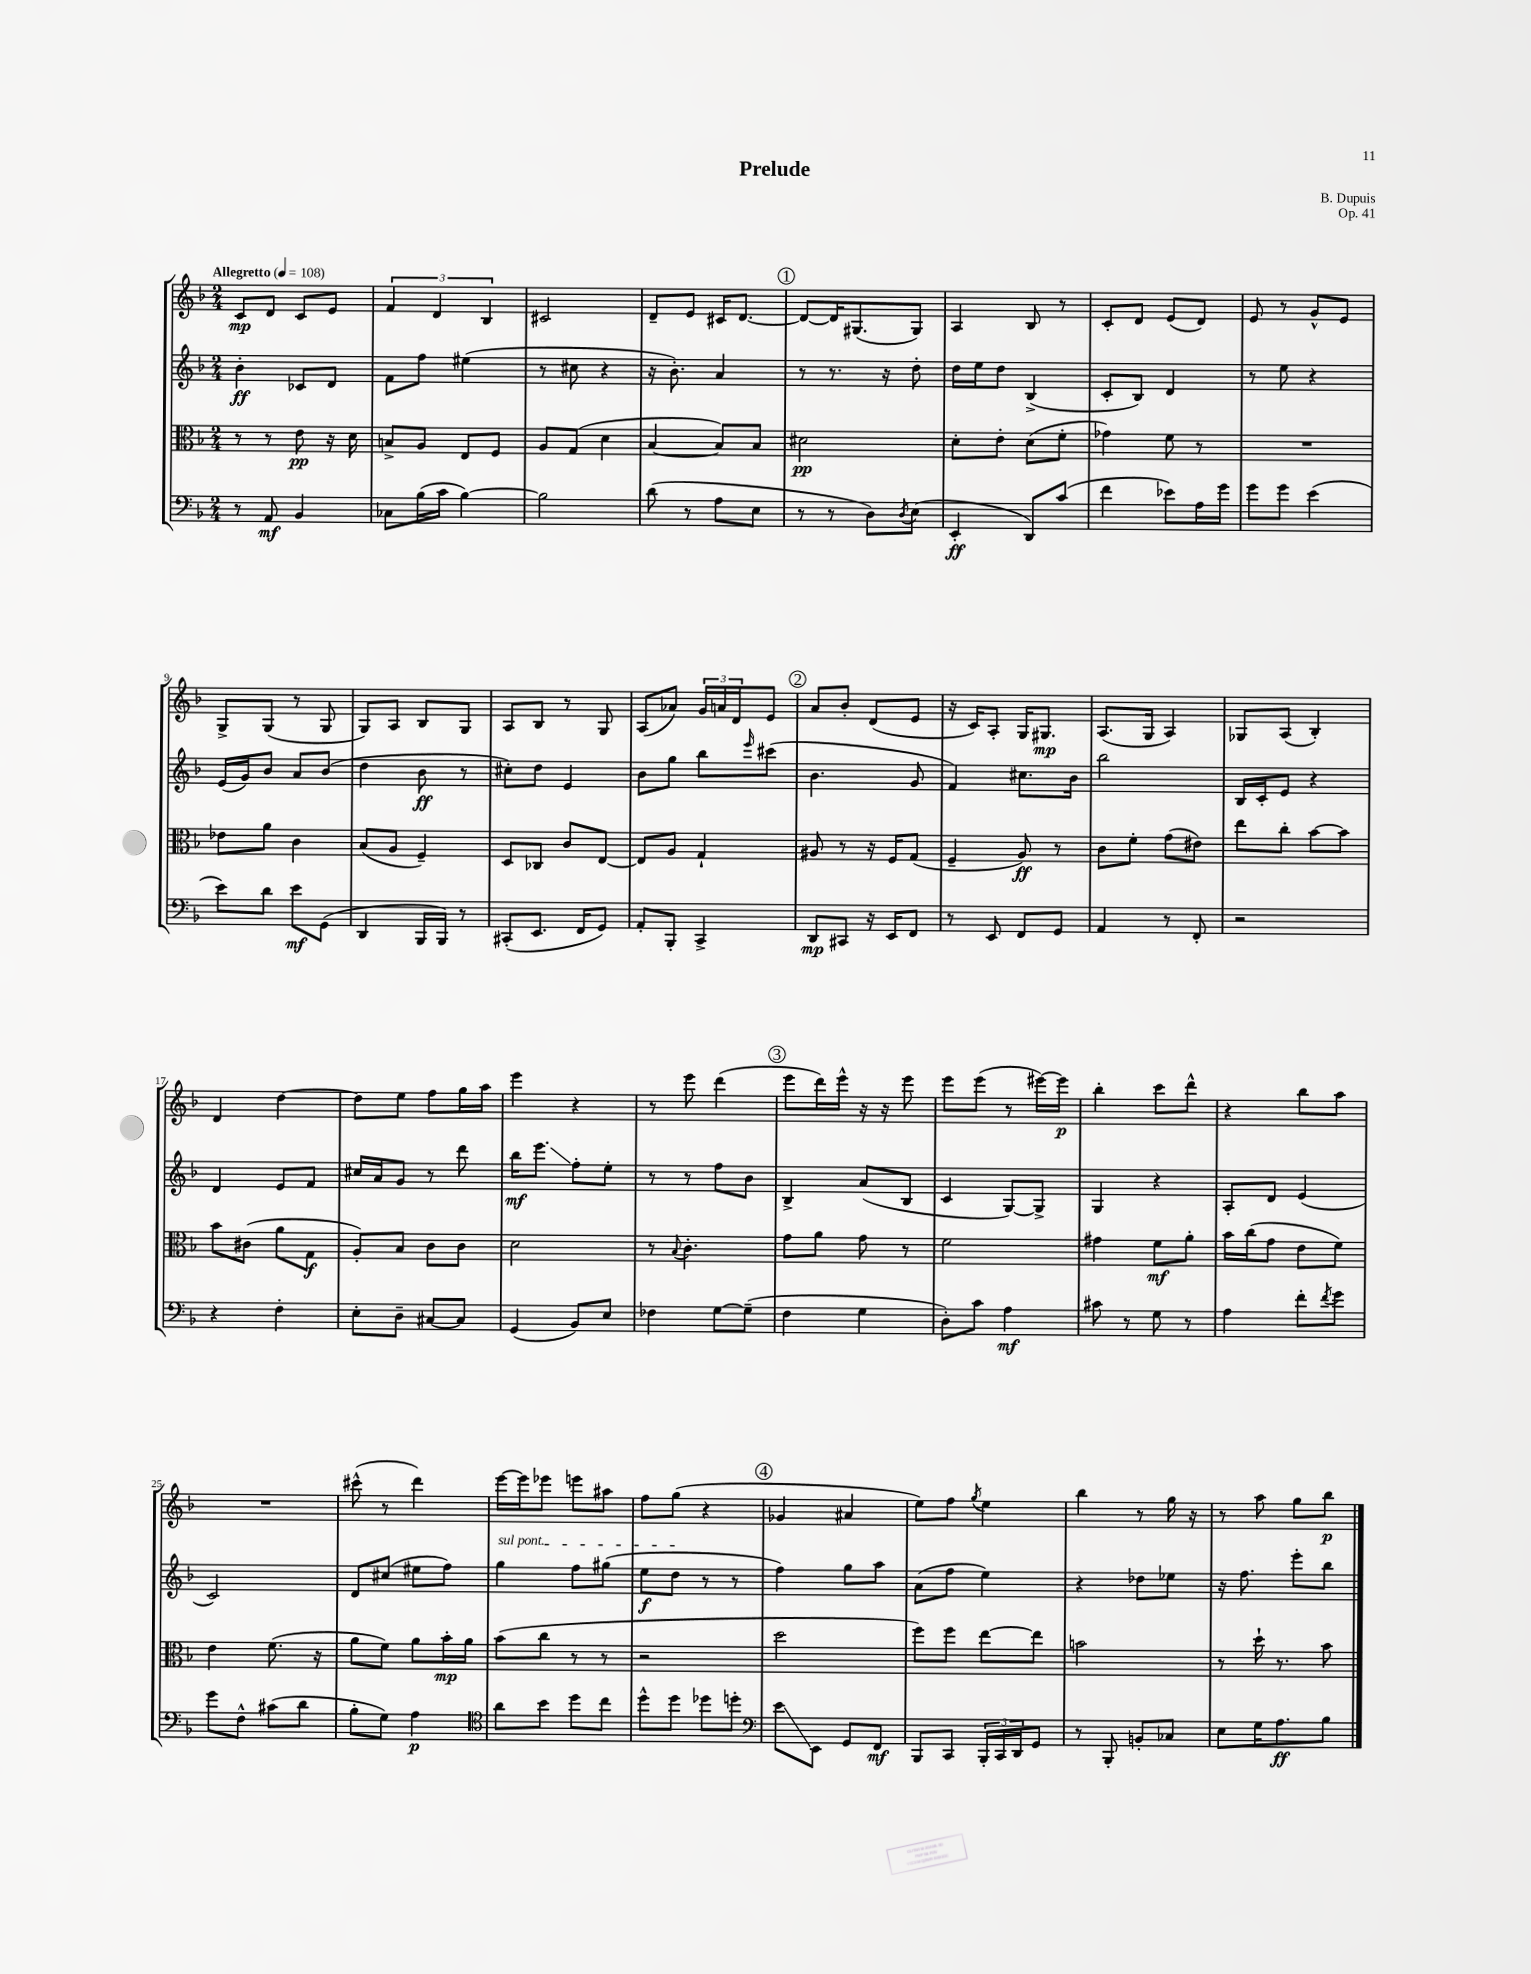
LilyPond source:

\header { title = "Prelude" composer = "B. Dupuis" opus = "Op. 41" }
<<
\new StaffGroup <<
\new Staff = "s0" {
    \clef treble \key f \major \numericTimeSignature \time 2/4 \tempo "Allegretto" 4 = 108
    c'8\mp d'8 c'8 e'8 |
    \tuplet 3/2 { f'4 d'4 bes4 } |
    cis'2 |
    d'8-- e'8 cis'16 d'8.~ |
    \mark \markup { \circle "1" } d'8~ d'16 gis8.( gis8) |
    a4 bes8 r8 |
    c'8-. d'8 e'8( d'8) |
    e'8 r8 g'8-^ e'8 |
    g8-> g8( r8 g8 |
    g8) a8 bes8 g8 |
    a8 bes8 r8 g8 |
    a8( aes'8) \tuplet 3/2 { g'16 a'16 d'16 } e'8 |
    \mark \markup { \circle "2" } a'8 bes'8-. d'8( e'8 |
    r16 c'16) a8-. g16 gis8.\mp |
    a8.( g16 a4) |
    ges8 a8( bes4-.) |
    d'4 d''4~ |
    d''8 e''8 f''8 g''16 a''16 |
    e'''4 r4 |
    r8 e'''8 d'''4( |
    \mark \markup { \circle "3" } e'''8 d'''16) e'''16-^ r16 r16 e'''8 |
    e'''8 e'''8( r8 eis'''16~) eis'''16\p |
    bes''4-. c'''8 d'''8-^ |
    r4 bes''8 a''8 |
    R2 |
    cis'''8-^( r8 d'''4) |
    e'''16~ e'''16 ees'''8 e'''8 ais''8 |
    f''8 g''8( r4 |
    \mark \markup { \circle "4" } ges'4 ais'4 |
    e''8) f''8 \acciaccatura { g''8 } e''4 |
    bes''4 r8 g''16 r16 |
    r8 a''8 g''8 bes''8\p \bar "|." |
}
\new Staff = "s1" {
    \clef treble \key f \major \numericTimeSignature \time 2/4
    bes'4-.\ff ces'8 d'8 |
    f'8 f''8 eis''4( |
    r8 cis''8 r4 |
    r16 bes'8.-.) a'4 |
    \mark \markup { \circle "1" } r8 r8. r16 d''8-. |
    d''16 e''16 d''8 bes4->( |
    c'8-. bes8) d'4 |
    r8 e''8 r4 |
    e'16( g'16) bes'8 a'8 bes'8( |
    d''4 bes'8\ff r8 |
    cis''8-.) d''8 e'4 |
    bes'8 g''8 bes''8 \grace { e'''16 } cis'''8( |
    \mark \markup { \circle "2" } bes'4. g'8 |
    f'4) cis''8. bes'16 |
    bes''2 |
    bes16 c'16-. e'8 r4 |
    d'4 e'8 f'8 |
    cis''16 a'16 g'8 r8 d'''8 |
    bes''16\mf e'''8.\glissando f''8-. e''8-. |
    r8 r8 f''8 bes'8 |
    \mark \markup { \circle "3" } bes4-> a'8( bes8 |
    c'4 g8~) g8-> |
    g4 r4 |
    a8-. d'8 e'4( |
    c'2) |
    d'8 cis''8( eis''8 f''8) |
    \once \override TextSpanner.bound-details.left.text = \markup { \italic "sul pont." } g''4\startTextSpan f''8 gis''8( |
    e''8\f d''8\stopTextSpan r8 r8 |
    \mark \markup { \circle "4" } f''4) g''8 a''8 |
    a'8( f''8 e''4) |
    r4 des''8 ees''8 |
    r16 f''8. e'''8-. bes''8 \bar "|." |
}
\new Staff = "s2" {
    \clef alto \key f \major \numericTimeSignature \time 2/4
    r8 r8 e'8\pp r16 d'16 |
    b8-> a8 e8 f8 |
    a8 g8( d'4 |
    bes4~ bes8) bes8 |
    \mark \markup { \circle "1" } dis'2\pp |
    d'8-. e'8-. d'8( f'8-. |
    ges'4) f'8 r8 |
    R2 |
    ees'8 a'8 c'4 |
    bes8( a8 f4--) |
    d8 ces8 c'8 e8~ |
    e8 a8 g4-! |
    \mark \markup { \circle "2" } ais8 r8 r16 f16 g8( |
    f4-- a8\ff) r8 |
    c'8 f'8-. g'8( eis'8) |
    e''8 c''8-. bes'8~ bes'8 |
    bes'8 cis'8( a'8 g8\f |
    a8-.) bes8 c'8 c'8 |
    d'2 |
    r8 \appoggiatura { bes8 } c'4.-. |
    \mark \markup { \circle "3" } g'8 a'8 g'8 r8 |
    f'2 |
    gis'4 f'8\mf a'8-. |
    bes'16 c''16( g'8 e'8 f'8) |
    e'4 f'8.( r16 |
    a'8 f'8) a'8 bes'16-.\mp a'16 |
    bes'8( c''8 r8 r8 |
    r2 |
    \mark \markup { \circle "4" } d''2 |
    f''8) f''8 e''8~ e''8 |
    b'2 |
    r8 d''16-! r8. bes'8 \bar "|." |
}
\new Staff = "s3" {
    \clef bass \key f \major \numericTimeSignature \time 2/4
    r8 a,8\mf bes,4 |
    ces8 bes16( c'16 bes4~) |
    bes2 |
    d'8( r8 a8 e8 |
    \mark \markup { \circle "1" } r8 r8 d8) \acciaccatura { d8 } e8( |
    e,4-.\ff d,8) c'8( |
    f'4 ees'8) a16 g'16 |
    g'8 g'8 e'4( |
    e'8) d'8 e'8\mf g,8( |
    d,4 bes,,16 bes,,16) r8 |
    cis,8-.( e,8. f,16 g,8) |
    a,8-. bes,,8-. c,4-> |
    \mark \markup { \circle "2" } d,8\mp cis,8 r16 e,16 f,8 |
    r8 e,8 f,8 g,8 |
    a,4 r8 f,8-. |
    r2 |
    r4 f4-. |
    e8-. d8-- cis8~ cis8 |
    g,4( bes,8) e8 |
    fes4 g8~ g8--( |
    \mark \markup { \circle "3" } f4 g4 |
    d8-.) c'8 a4\mf |
    cis'8 r8 g8 r8 |
    a4 f'8-. \acciaccatura { f'8 } g'8 |
    g'8 f8-^ cis'8( d'8 |
    bes8-. g8) a4\p |
    \clef tenor a'8 bes'8 d''8 c''8 |
    d''8-^ d''8 des''8 d''8-. |
    \mark \markup { \circle "4" } \clef bass e'8\glissando e,8 g,8 f,8\mf |
    bes,,8 c,8 \tuplet 3/2 { bes,,16-. c,16 d,16 } g,8 |
    r8 bes,,8-. b,8-. ces8 |
    e8 g16 a8.\ff bes8 \bar "|." |
}
>>
>>
